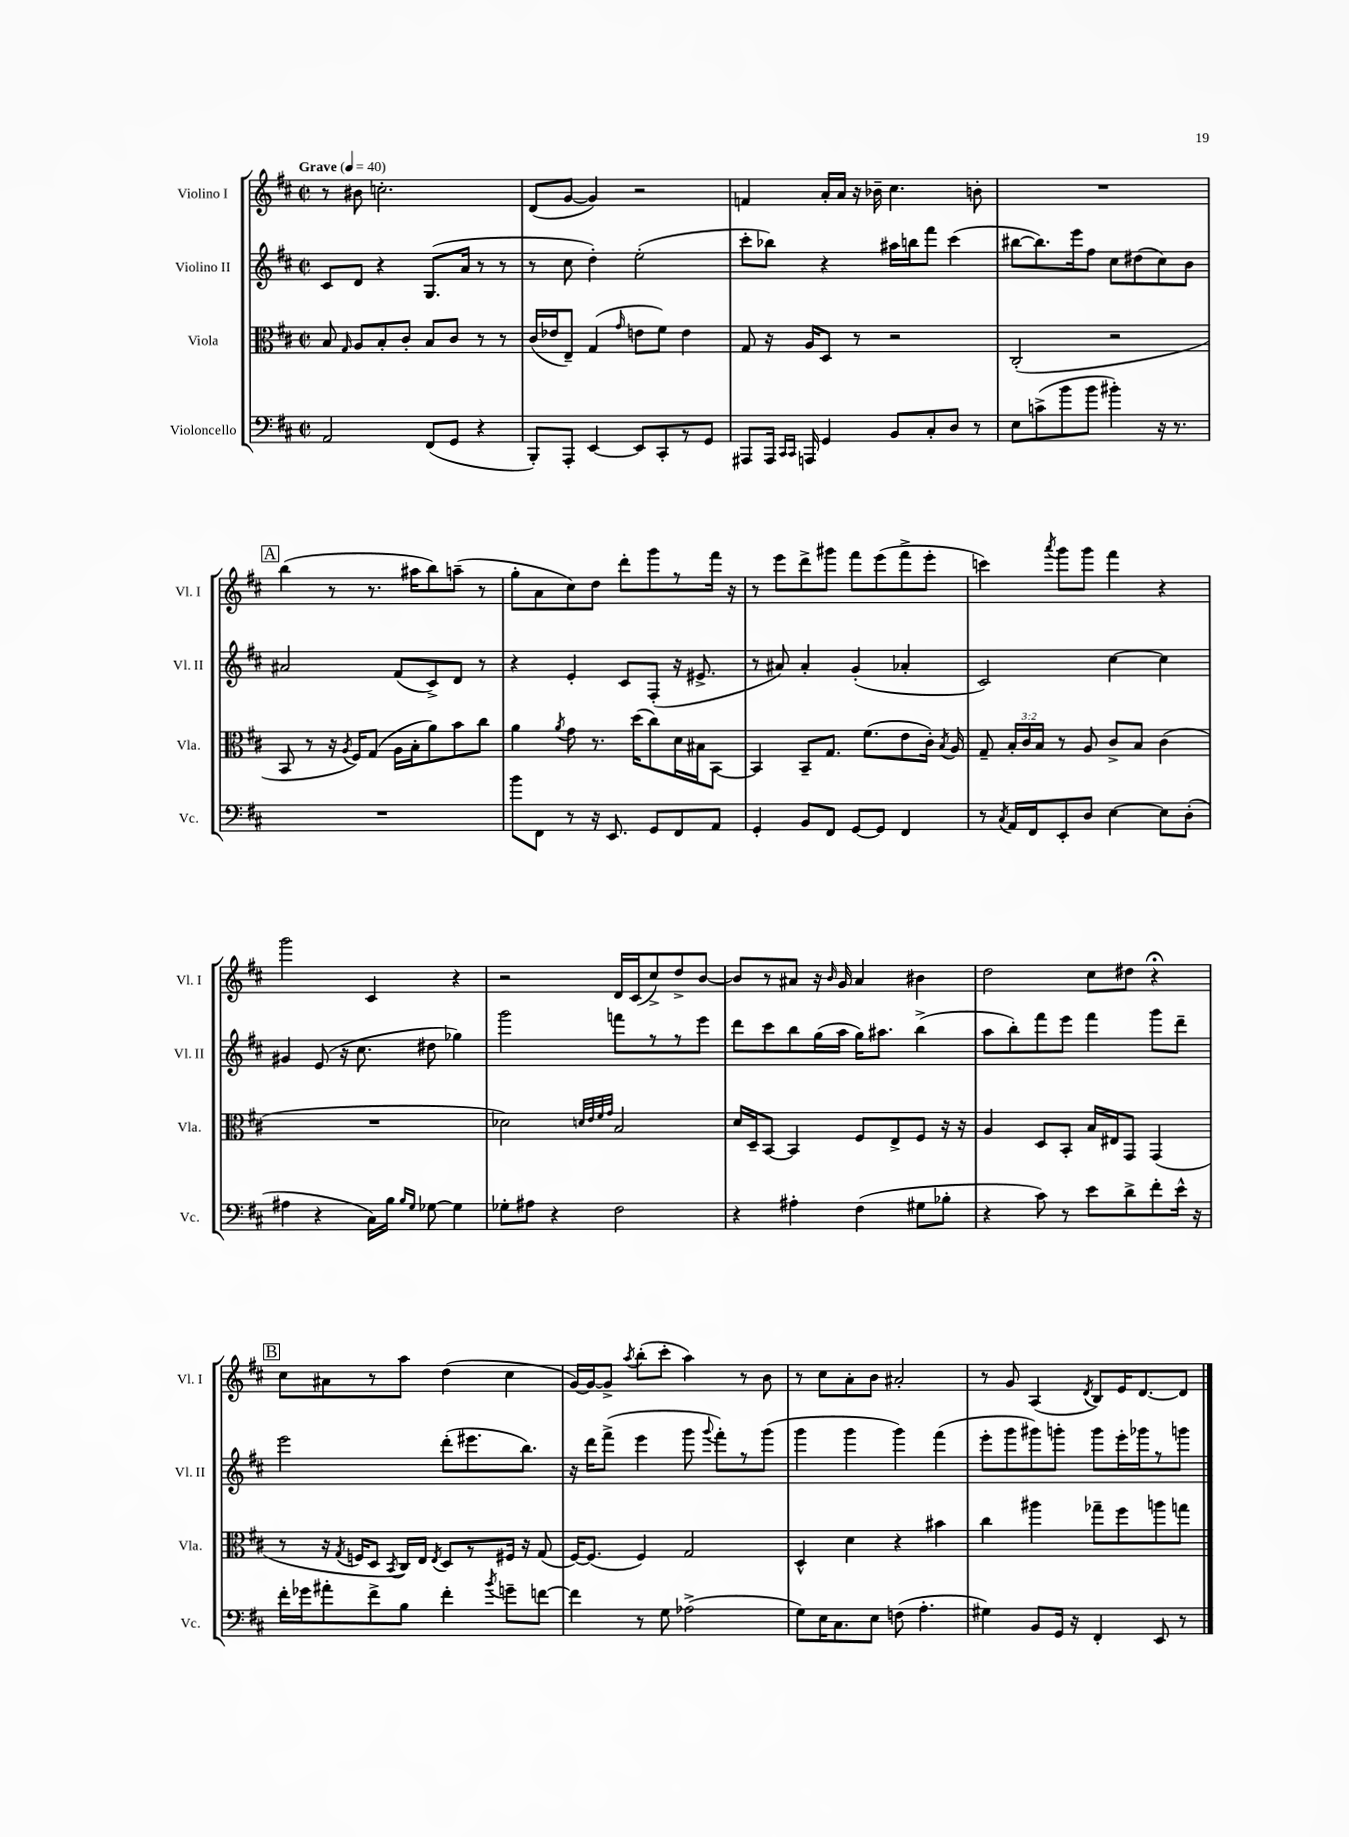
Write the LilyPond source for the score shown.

<<
\new StaffGroup <<
\new Staff = "s0" \with { instrumentName = "Violino I" shortInstrumentName = "Vl. I" } {
    \clef treble \key d \major \defaultTimeSignature \time 2/2 \tempo "Grave" 4 = 40
    \autoBeamOff r8 bis'8 c''2.-. |
    d'8[( g'8]~ g'4) r2 |
    f'4 a'16[-. a'16] r16 bes'16-- cis''4. b'8-. |
    R1 |
    \mark \markup { \box "A" } b''4( r8 r8. ais''16[ b''8) a''8]--( r8 |
    g''8[-. a'8 cis''8) d''8] d'''8[-. g'''8 r8 fis'''16] r16 |
    r8 e'''8[ d'''8-> gis'''8] fis'''8[ e'''8( fis'''8-> e'''8]-. |
    c'''4) \acciaccatura { a'''8 } g'''8[ g'''8] fis'''4 r4 |
    g'''2 cis'4 r4 |
    r2 d'16[ cis'16( cis''8->) d''8-> b'8]~ |
    b'8[ r8 ais'8] r16 \grace { b'16 } g'16 ais'4 bis'4 |
    d''2 cis''8[ dis''8] r4\fermata |
    \mark \markup { \box "B" } cis''8[ ais'8 r8 a''8] d''4( cis''4 |
    g'16[~) g'16~ g'8]-> \acciaccatura { a''8 } b''8[-.( cis'''8]-. a''4) r8 b'8 |
    r8 cis''8[ a'8-. b'8] ais'2-. |
    r8 g'8 a4( \acciaccatura { d'8 } b8[) e'16 d'8.~ d'8] \bar "|." |
}
\new Staff = "s1" \with { instrumentName = "Violino II" shortInstrumentName = "Vl. II" } {
    \clef treble \key d \major \defaultTimeSignature \time 2/2
    \autoBeamOff cis'8[ d'8] r4 g8.[( a'16] r8 r8 |
    r8 cis''8 d''4-.) e''2-.( |
    cis'''8[-. bes''8]) r4 ais''16[ b''16 fis'''8] cis'''4( |
    bis''8[~ bis''8.) e'''16 fis''8] cis''8[ dis''8( cis''8) b'8] |
    \mark \markup { \box "A" } ais'2 fis'8[( cis'8->) d'8] r8 |
    r4 e'4-. cis'8[ fis8]-.( r16 eis'8.-> |
    r8 ais'8) ais'4-. g'4-.( aes'4-. |
    cis'2) cis''4~ cis''4 |
    gis'4 e'8( r16 cis''8. dis''8 ges''4) |
    g'''2 f'''8[ r8 r8 e'''8] |
    d'''8[ cis'''8 b''8 g''16( a''16] g''16[) ais''8.] b''4->( |
    a''8[ b''8-.) fis'''8 e'''8] fis'''4 g'''8[ d'''8]-- |
    \mark \markup { \box "B" } e'''2 d'''8[-.( eis'''8. b''8.]) |
    r16 d'''16[ fis'''8]->( e'''4 g'''8 \appoggiatura { g'''8 } fis'''8[-.) r8 g'''8]( |
    g'''4 g'''4 g'''4) fis'''4( |
    e'''8[-. g'''8 gis'''8) g'''8]-. g'''8[ e'''16-. ges'''16 r8 g'''8] \bar "|." |
}
\new Staff = "s2" \with { instrumentName = "Viola" shortInstrumentName = "Vla." } {
    \clef alto \key d \major \defaultTimeSignature \time 2/2 \override Staff.TupletNumber.text = #tuplet-number::calc-fraction-text
    \autoBeamOff b8 \grace { g16 } a8[ b8-. cis'8]-. b8[ cis'8] r8 r8 |
    cis'16[( ees'16 e8]--) g4( \grace { g'16 } e'8[ fis'8]) e'4 |
    g8 r16 a16[ d8] r8 r2 |
    cis2-.( r2 |
    \mark \markup { \box "A" } b,8 r8 r16 \acciaccatura { a8 } fis16[) g8]( a16[ b16-. a'8) b'8 cis''8] |
    a'4 \acciaccatura { a'8 } g'8 r8. d''16[( cis''8) d'16 bis16 b,8]~ |
    b,4 b,8[-- g8.] fis'8.[( e'8 cis'16]-.) \acciaccatura { b8 } a16 |
    g8-- \tuplet 3/2 { b16[-. cis'16 b16] } r8 a8 cis'8[-> b8] cis'4( |
    R1 |
    des'2) \grace { d'32[ e'32 fis'32 g'32] } b2 |
    d'16[ d16-- b,8]~ b,4 fis8[ e8-> fis8] r16 r16 |
    a4 d8[ b,8]-. b16[ eis16 g,8] g,4( |
    \mark \markup { \box "B" } r8 r16 \acciaccatura { g8 } f16[ d8] \acciaccatura { b,8 } cis16[) e16] \acciaccatura { e8 } d8[ r8 fis16] r16 g8( |
    fis16[~) fis8.]( fis4) g2 |
    d4-^ d'4 r4 bis'4 |
    cis''4 ais''4 ges''8[-- fis''8 a''8 g''8] \bar "|." |
}
\new Staff = "s3" \with { instrumentName = "Violoncello" shortInstrumentName = "Vc." } {
    \clef bass \key d \major \defaultTimeSignature \time 2/2
    \autoBeamOff a,2 fis,8[( g,8] r4 |
    b,,8[-.) a,,8]-. e,4~ e,8[ cis,8-. r8 g,8] |
    ais,,8[ ais,,16] \grace { cis,16[ cis,16] } a,,16 g,4 b,8[ cis8-. d8] r8 |
    e8[ c'8->( b'8 b'8] bis'4-.) r16 r8. |
    \mark \markup { \box "A" } R1 |
    b'8[ fis,8] r8 r16 e,8. g,8[ fis,8 a,8] |
    g,4-. b,8[ fis,8] g,8[~ g,8] fis,4 |
    r8 \acciaccatura { cis8 } a,16[ fis,16 e,8-. d8] e4~ e8[ d8]-.( |
    ais4 r4 cis16[) b16] \grace { b16[ g16] } ges8~ ges4 |
    ges8[-. ais8] r4 fis2 |
    r4 ais4-. fis4( gis8[ bes8]-. |
    r4 cis'8) r8 e'8[ d'8-> fis'8-. e'16]-^ r16 |
    \mark \markup { \box "B" } fis'16[-. ges'16 ais'8-. fis'8-> b8] fis'4-. \acciaccatura { b'8 } g'8[-- f'8]~ |
    f'4 r8 g8 aes2->( |
    g8[) e16 cis8. e8] f8( a4.-. |
    gis4) b,8[ g,16] r16 fis,4-. e,8 r8 \bar "|." |
}
>>
>>
\layout { \context { \Score \remove "Bar_number_engraver" } }
